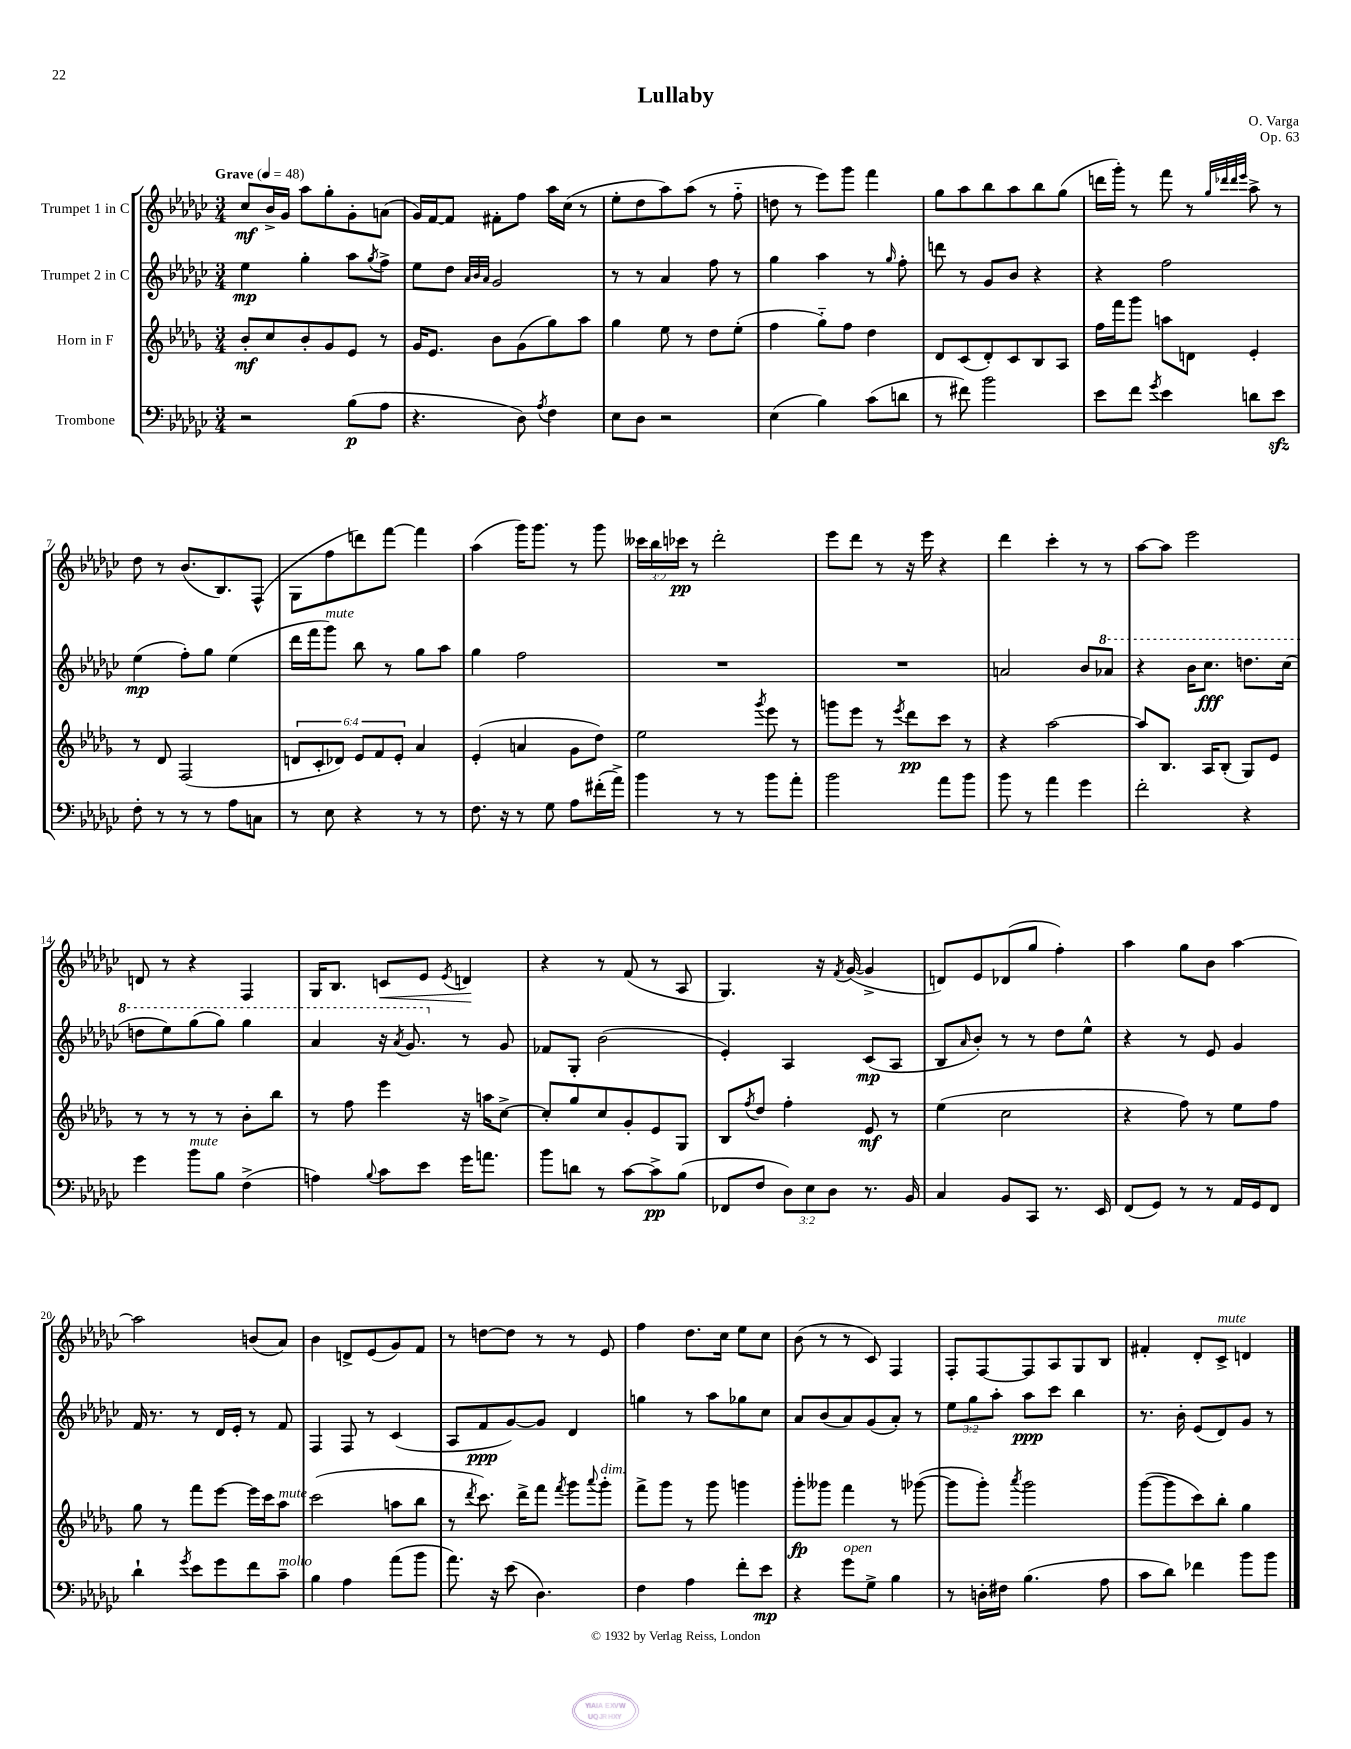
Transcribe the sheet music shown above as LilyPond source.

\header { title = "Lullaby" composer = "O. Varga" opus = "Op. 63" }
<<
\new StaffGroup <<
\new Staff = "s0" \with { instrumentName = "Trumpet 1 in C" } {
    \clef treble \key ges \major \numericTimeSignature \time 3/4 \override Staff.TupletNumber.text = #tuplet-number::calc-fraction-text \tempo "Grave" 4 = 48
    ces''8\mf bes'16-> ges'16 aes''8 ges''8-. ges'8-. a'8( |
    ges'16) f'16~ f'8 fis'8-. f''8 aes''16 ces''16( r8 |
    ees''8-. des''8 aes''8) aes''8( r8 f''8-_ |
    d''8 r8 ees'''8) ges'''8 f'''4 |
    ges''8 aes''8 bes''8 aes''8 bes''8 ges''8( |
    d'''16 ges'''16-.) r8 f'''8 r8 \grace { ges''32 des'''32 des'''32 ees'''32 } aes''8-> r8 |
    des''8 r8 bes'8.( bes8.) f8-^( |
    ges8 f''8 d'''8) f'''8~ f'''4 |
    aes''4( ges'''16) ges'''8. r8 ges'''8 |
    \tuplet 3/2 { ceses'''16 bes''16 ces'''16\pp } r8 des'''2-. |
    ees'''8 des'''8 r8 r16 ees'''16 r4 |
    des'''4 ces'''4-. r8 r8 |
    aes''8~ aes''8 ees'''2 |
    d'8 r8 r4 f4 |
    ges16 bes8. c'8\< ees'8 \acciaccatura { ees'8 } d'4\! |
    r4 r8 f'8( r8 aes8 |
    ges4.) r16 \acciaccatura { f'8 } ges'16~( ges'4-> |
    d'8) ees'8 des'8( ges''8 f''4-.) |
    aes''4 ges''8 bes'8 aes''4~ |
    aes''2 b'8( aes'8) |
    bes'4 d'8-> ees'8( ges'8) f'8 |
    r8 d''8~ d''8 r8 r8 ees'8 |
    f''4 des''8. ces''16 ees''8 ces''8 |
    bes'8( r8 r8 ces'8) f4 |
    f8-. f8~ f8 aes8 ges8 bes8 |
    fis'4-. des'8-. ces'8->^\markup { \italic "mute" } d'4 \bar "|." |
}
\new Staff = "s1" \with { instrumentName = "Trumpet 2 in C" } {
    \clef treble \key ges \major \numericTimeSignature \time 3/4 \override Staff.TupletNumber.text = #tuplet-number::calc-fraction-text
    ees''4\mp ges''4-. aes''8 \acciaccatura { ges''8 } f''8-> |
    ees''8 des''8 \grace { aes'32 bes'32 aes'32 } ges'2 |
    r8 r8 aes'4 f''8 r8 |
    ges''4 aes''4 r8 \grace { ges''16 } f''8-. |
    d'''8 r8 ges'8 bes'8 r4 |
    r4 f''2 |
    ees''4\mp( f''8-.) ges''8 ees''4( |
    des'''16 f'''16 ges'''8^\markup { \italic "mute" }) bes''8 r8 ges''8 aes''8 |
    ges''4 f''2 |
    R2. |
    R2. |
    a'2 bes'8 \ottava #1 aes''!8 |
    r4 bes''16 ces'''8.\fff d'''8. ces'''16( |
    d'''8 ees'''8) ges'''8( ges'''8) ges'''4 |
    aes''4 r16 \acciaccatura { aes''8 } ges''8. \ottava #0 r8 ges'8 |
    fes'8 ges8-. bes'2( |
    ees'4-.) aes4 ces'8\mp( aes8 |
    bes8 \grace { aes'16 } bes'8-.) r8 r8 des''8 ees''8-^ |
    r4 r8 ees'8 ges'4 |
    f'16 r8. r8 des'16 ees'16-. r8 f'8 |
    f4 f8 r8 ces'4( |
    aes8 f'8\ppp ges'8~) ges'8 des'4 |
    g''4 r8 aes''8 ges''8 ces''8 |
    aes'8 bes'8( aes'8) ges'8( aes'8-.) r8 |
    \tuplet 3/2 { ees''8 ges''8 aes''8-. } aes''8\ppp ces'''8 bes''4 |
    r8. bes'16-. ees'8( des'8) ges'8 r8 \bar "|." |
}
\new Staff = "s2" \with { instrumentName = "Horn in F" } {
    \clef treble \key des \major \numericTimeSignature \time 3/4 \override Staff.TupletNumber.text = #tuplet-number::calc-fraction-text
    bes'8-.\mf c''8 bes'8-. ges'8 ees'8 r8 |
    ges'16 ees'8. bes'8 ges'8( ges''8) aes''8 |
    ges''4 ees''8 r8 des''8 ees''8-.( |
    f''4 ges''8-_) f''8 des''4 |
    des'8 c'8( des'8-.) c'8 bes8 aes8 |
    f''16 f'''16 ges'''8 a''8 d'8 ees'4-. |
    r8 des'8 f2( |
    \tuplet 6/4 { d'8 c'8-. des'8) ees'8 f'8 ees'8-. } aes'4 |
    ees'4-.( a'4 ges'8 des''8) |
    ees''2 \acciaccatura { ges'''8 } ees'''8 r8 |
    g'''8 ees'''8 r8 \acciaccatura { ees'''8 } des'''8\pp c'''8 r8 |
    r4 aes''2~ |
    aes''8 bes8. aes16 bes8-.( ges8) ees'8 |
    r8 r8 r8 r8 bes'8-. bes''8 |
    r8 f''8 ees'''4 r16 a''16 c''8~-> |
    c''8-. ges''8 c''8 ges'8-. ees'8 ges8 |
    bes8 \acciaccatura { f''8 } des''8 f''4-. ees'8\mf r8 |
    ees''4( c''2 |
    r4 f''8) r8 ees''8 f''8 |
    ges''8 r8 f'''8 ees'''8~ ees'''16 c'''16 aes''8^\markup { \italic "mute" } |
    c'''2( a''8 bes''8 |
    r8 \acciaccatura { des'''8 } c'''8.) des'''16-> f'''8 \acciaccatura { f'''8 } ges'''8 \appoggiatura { aes'''8 } ges'''8-.^\markup { \italic "dim." } |
    f'''8-> ges'''8 r8 ges'''8 g'''4 |
    ges'''8-.\fp geses'''8 f'''4 r8 ges'''8~( |
    ges'''8 ges'''8-.) \acciaccatura { aes'''8 } ges'''2 |
    ges'''8~( ges'''8 c'''8) bes''8-. ges''4 \bar "|." |
}
\new Staff = "s3" \with { instrumentName = "Trombone" } {
    \clef bass \key ges \major \numericTimeSignature \time 3/4 \override Staff.TupletNumber.text = #tuplet-number::calc-fraction-text
    r2 bes8\p( aes8 |
    r4. des8) \acciaccatura { aes8 } f4 |
    ees8 des8 r2 |
    ees4( bes4) ces'8( d'8 |
    r8 fis'8) bes'2 |
    ees'8 f'8 \acciaccatura { ges'8 } ees'4 d'8 ees'8\sfz |
    f8-. r8 r8 r8 aes8 c8 |
    r8 ees8 r4 r8 r8 |
    f8. r16 r8 ges8 aes8 fis'16-.( aes'16->) |
    bes'4 r8 r8 bes'8 aes'8-. |
    bes'2 aes'8 bes'8 |
    bes'8 r8 aes'4 ges'4 |
    f'2-. r4 |
    ges'4 bes'8^\markup { \italic "mute" } bes8 f4->( |
    a4) \appoggiatura { bes8 } ces'8 ees'8 ges'16 a'8. |
    bes'8 d'8 r8 ces'8~ ces'8->\pp bes8( |
    fes,8 f8 \tuplet 3/2 { des8) ees8 des8 } r8. bes,16 |
    ces4 bes,8 ces,8 r8. ees,16 |
    f,8( ges,8) r8 r8 aes,16 ges,16 f,8 |
    des'4-! \acciaccatura { ges'8 } ees'8 ges'8 f'8 ces'8--^\markup { \italic "molto" } |
    bes4 aes4 aes'8( bes'8 |
    aes'8.) r16 ees'8( des4.) |
    f4 aes4 f'8-. ees'8\mp |
    r4 ges'8^\markup { \italic "open" } ges8-> bes4 |
    r8 d16-. fis16 bes4.( aes8 |
    ces'8 des'8) fes'4 bes'8 bes'8 \bar "|." |
}
>>
>>
